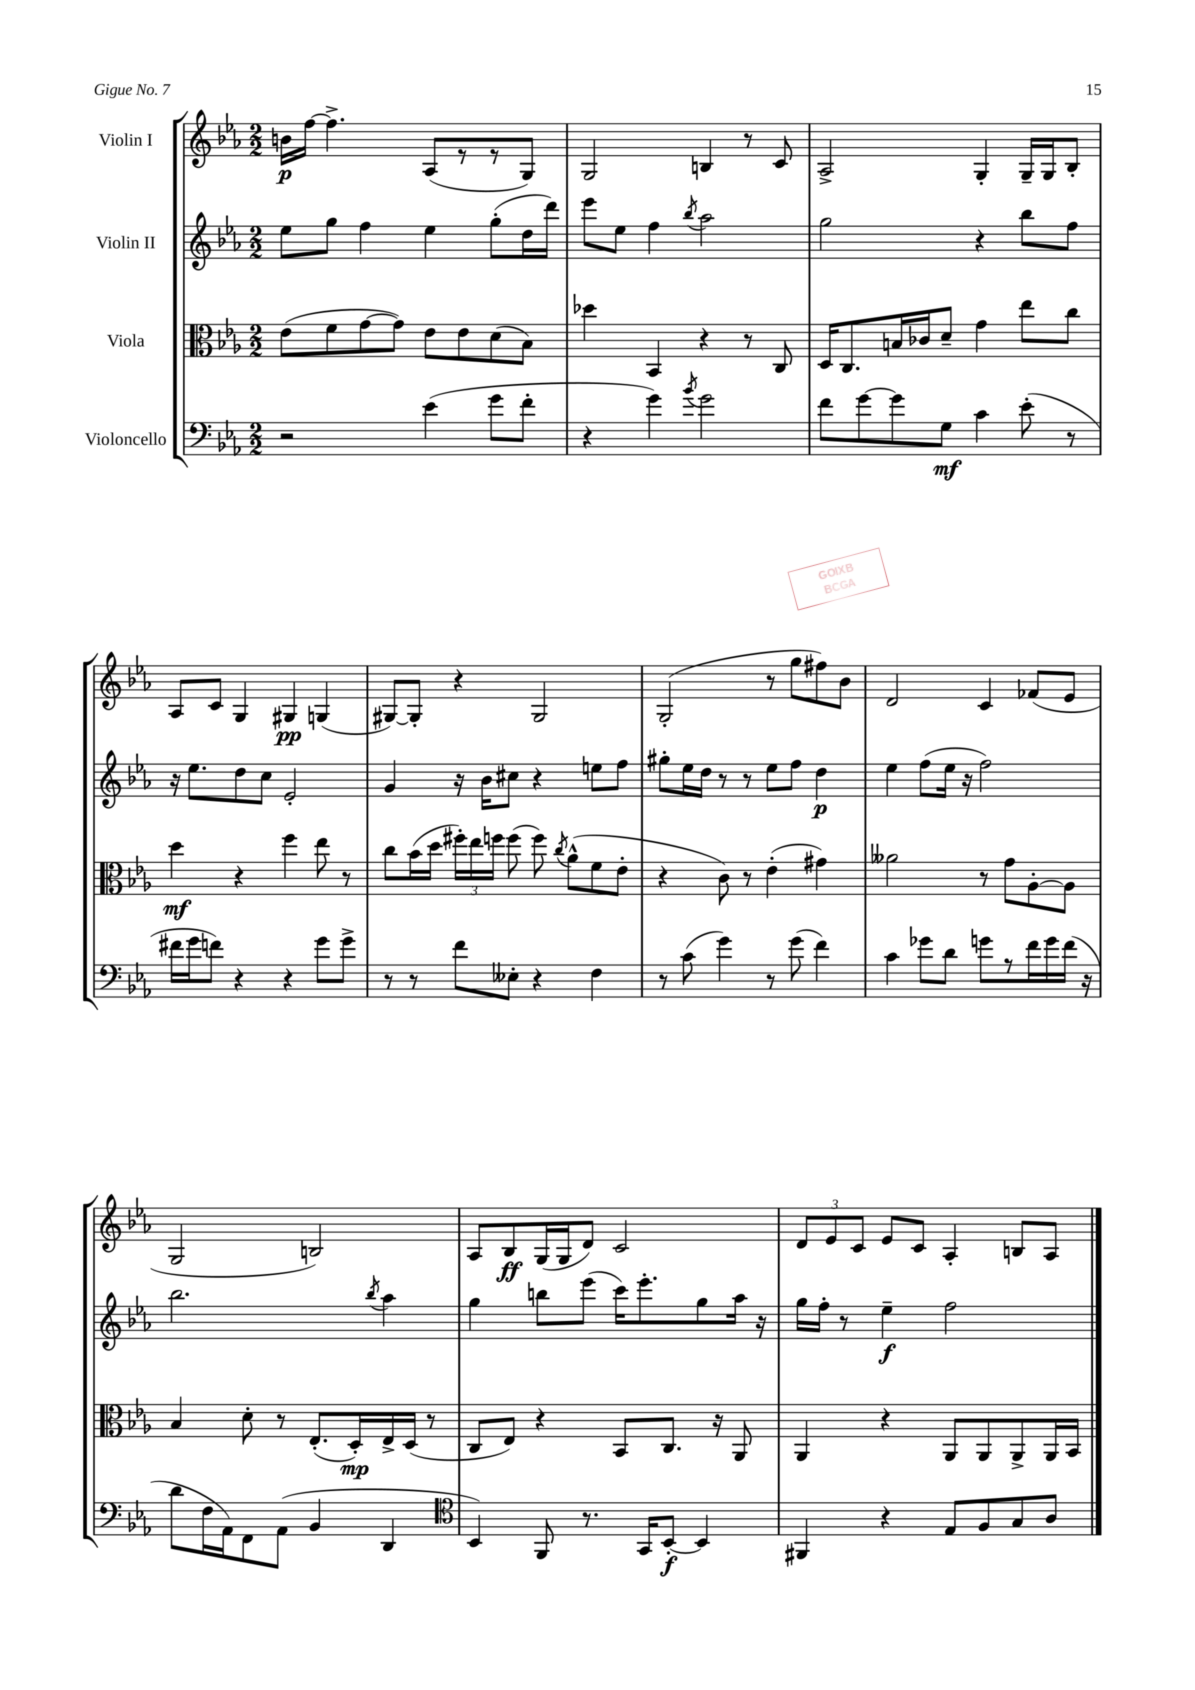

**kern	**kern	**kern	**kern
*staff4	*staff3	*staff2	*staff1
*clefF4	*clefC3	*clefG2	*clefG2
*k[b-e-a-]	*k[b-e-a-]	*k[b-e-a-]	*k[b-e-a-]
*M2/2	*M2/2	*M2/2	*M2/2
2r	(8e-\L	8ee-\L	16b\LL
.	.	.	[16ff\JJ
.	8f\	8gg\J	4.ff^\]
.	[8g\	4ff\	.
.	8g\]J)	.	.
(4e-\	8e-\L	4ee-\	(8A-/L
.	8e-\	.	8r
8g\L	(8d\	(8gg'\L	8r
8f'\J	8B-\J)	16dd\L	8G/J)
.	.	16ddd\JJ)	.
=	=	=	=
4r	4dd-\	8eee-\L	2G/
.	.	8ee-\J	.
4g\)	4BB-/	4ff\	.
8qb-/	.	8qbb-/	.
2g\	4r	2aa-\	4B/
.	8r	.	8r
.	8C/	.	8c/
=	=	=	=
8f\L	16D/LK	2gg\	2A-^/
.	8.C/	.	.
[8g\	.	.	.
8g\]	16B/L	.	.
.	16c-/J	.	.
8G\J	8d~/J	.	.
4c\	4g\	4r	4G'/
(8e-'\	8ee-\L	8bb-\L	16G~/LL
.	.	.	16G/J
8r	8cc\J	8ff\J	8B-'/J
=	=	=	=
16f#\LL	4dd\	16r	8A-/L
16g\J	.	8.ee-\L	.
8f\J)	.	.	8c/J
4r	4r	8dd\	4G/
.	.	8cc\J	.
4r	4ff\	2e-'/	4G#/
8g\L	8ee-\	.	(4G/
8g^\J	8r	.	.
=	=	=	=
8r	8cc\L	4g/	[8G#/L)
8r	(16b-\L	.	8G#'/]J
.	16dd\JJ	.	.
8f\L	24ff#'\LL)	16r	4r
.	24ee-\	.	.
.	.	16b-\LK	.
.	24ff\JJ	.	.
8E--'\J	(8ff\	8cc#\J	.
4r	8ff\)	4r	2G#/
.	8qcc/	.	.
.	(8a-^^\L	.	.
4F\	8f\	8ee\L	.
.	8e-'\J	8ff\J	.
=	=	=	=
8r	4r	8gg#'\L	(2G'/
(8c\	.	16ee-\L	.
.	.	16dd\JJ	.
4g\)	8c\)	8r	.
.	8r	8r	.
8r	(4e-'\	8ee-\L	8r
(8g\	.	8ff\J	8gg\L
4f\)	4g#\)	4dd\	8ff#\)
.	.	.	8b-\J
=	=	=	=
4c\	2a--\	4ee-\	2d/
8g-\L	.	(8ff\L	.
8d\J	.	16ee-\Jk	.
.	.	16r	.
8g\L	8r	2ff\)	4c/
8r	8g\L	.	.
16f\L	[8A-'\	.	(8f-/L
16g\	.	.	.
(16f\JJ	8A-\]J	.	8e-/J
16r	.	.	.
=	=	=	=
8d\L	4B-/	2.bb-\	2G/
16F\L	.	.	.
16AA-\J)	.	.	.
8FF\	8d'\	.	.
(8AA-\J	8r	.	.
4BB-/	(8.E-'/L	.	2B/)
.	16D'/L)	.	.
.	.	8qbb-/	.
4DD/	16E-^/	4aa-\	.
.	(16D/JJ	.	.
.	8r	.	.
=	=	=	=
*clefC4	*	*	*
4BB-/)	8C/L	4gg\	8A-/L
.	8E-/J)	.	8B-/
8FF/	4r	8bb\L	(16G/L
.	.	.	16G/J
8.r	.	(8eee-\J	8d/J)
.	8BB-/L	16ccc\LK)	2c/
16GG/LK	.	8.eee-'\	.
[8BB-'/J	8.C/J	.	.
4BB-/]	.	8gg\	.
.	16r	.	.
.	8AA-/	16aa-\Jk	.
.	.	16r	.
=	=	=	=
4FF#/	4AA-/	16gg\LL	12d/L
.	.	16ff'\JJ	.
.	.	.	12e-/
.	.	8r	.
.	.	.	12c/J
4r	4r	4ee-~\	8e-/L
.	.	.	8c/J
8E-/L	8AA-/L	2ff\	4A-'/
8F/	8AA-/	.	.
8G/	8AA-^/	.	8B/L
8A-/J	16AA-/L	.	8A-/J
.	16BB-/JJ	.	.
==	==	==	==
*-	*-	*-	*-
